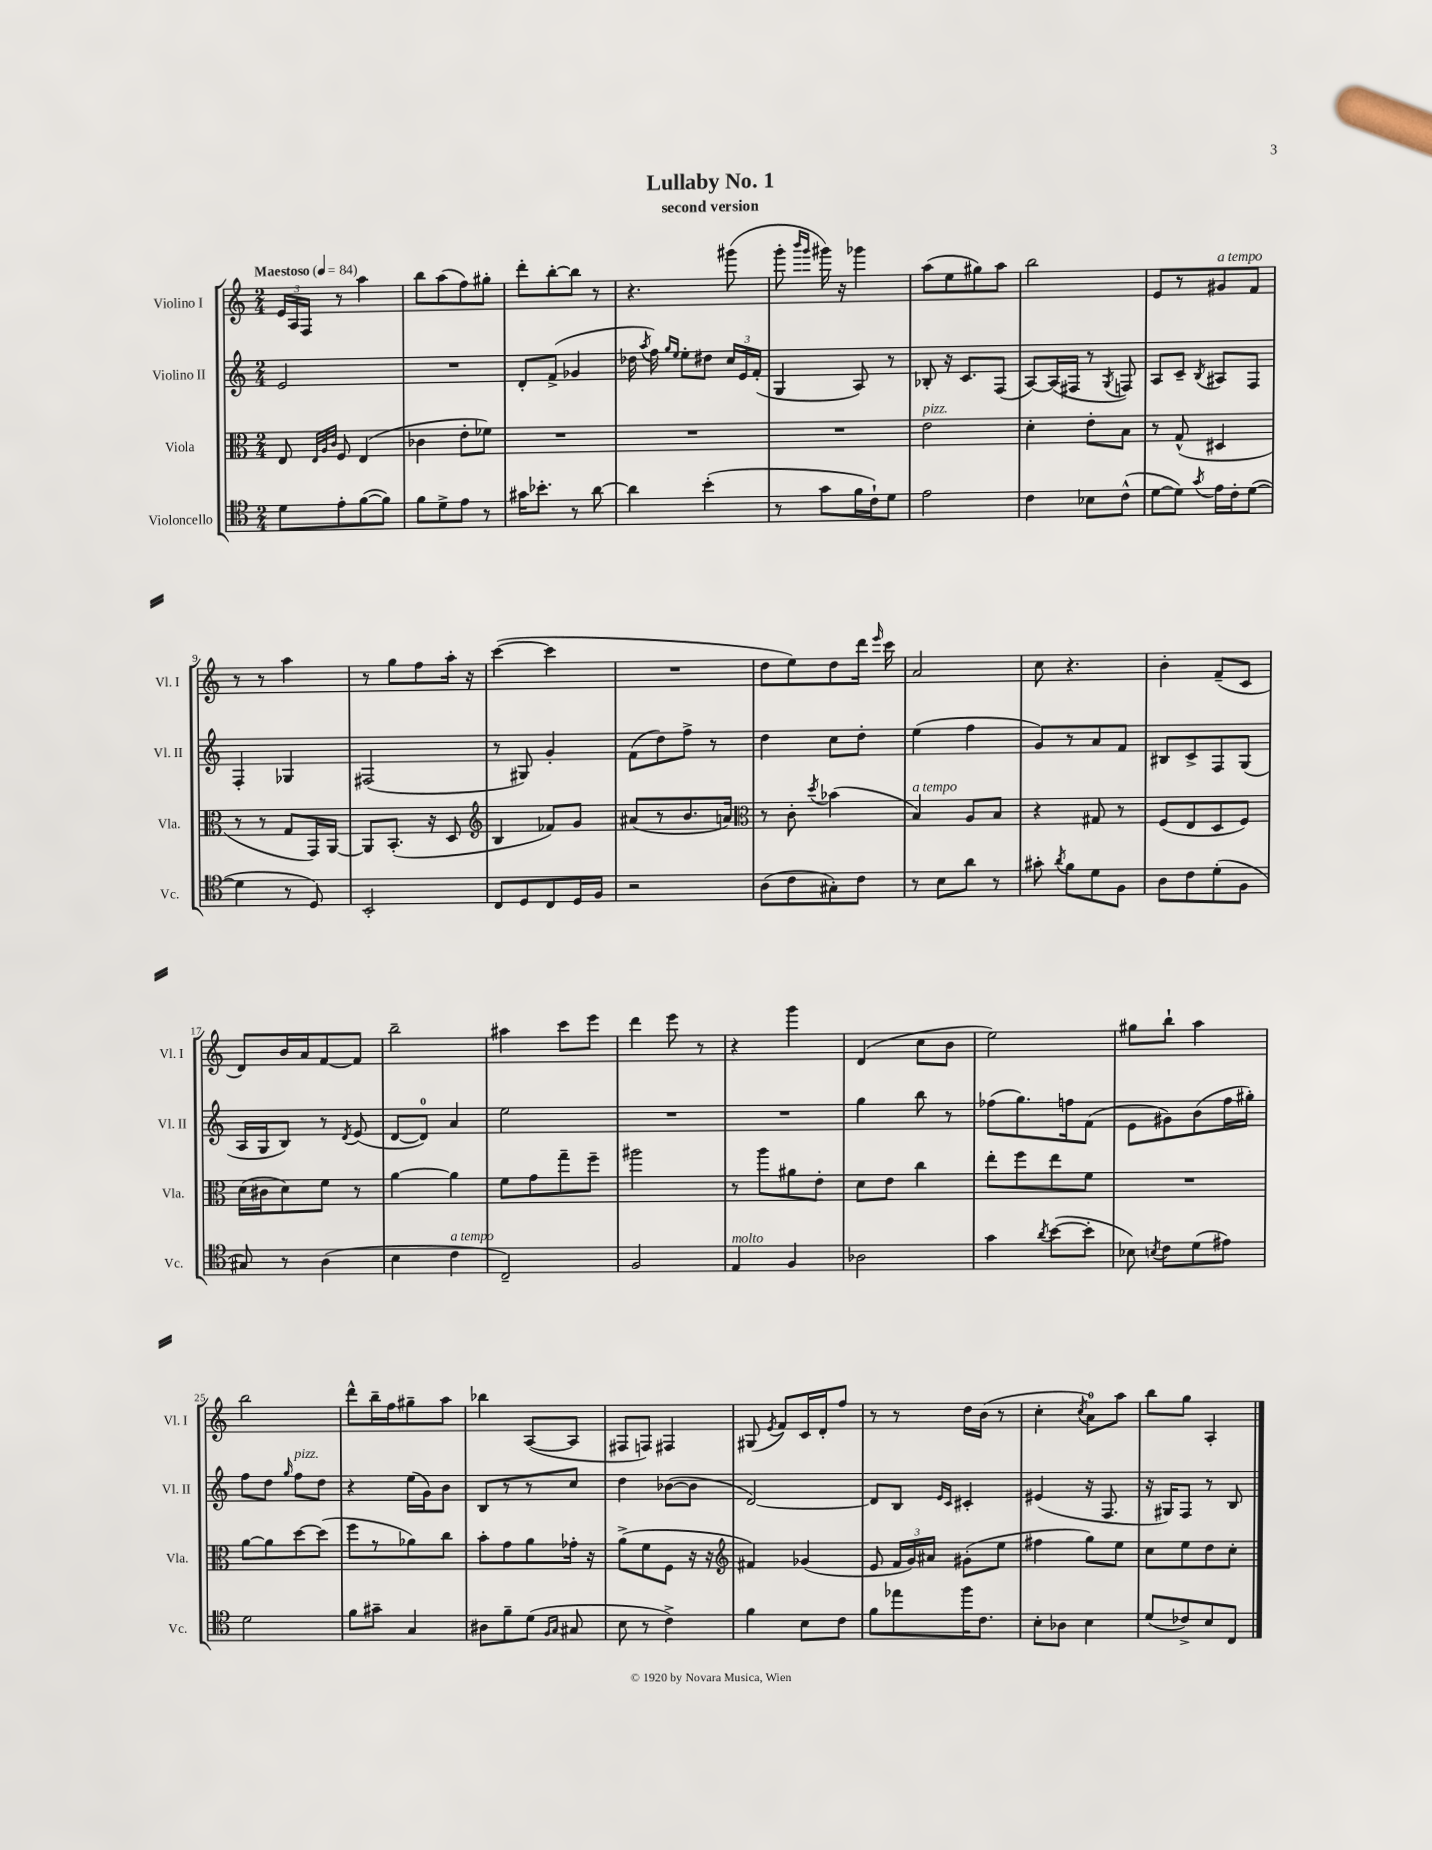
\header { title = "Lullaby No. 1" subtitle = "second version" }
<<
\new StaffGroup <<
\new Staff = "s0" \with { instrumentName = "Violino I" shortInstrumentName = "Vl. I" } {
    \clef treble \key c \major \numericTimeSignature \time 2/4 \tempo "Maestoso" 4 = 84
    \autoBeamOff \tuplet 3/2 { e'16[ a16 f16] } r8 a''4 |
    b''8[ a''8( f''8) gis''8]-. |
    d'''8[-. b''8~-. b''8] r8 |
    r4. gis'''8( |
    g'''8-. \grace { b'''16[ g'''16] } gis'''16) r16 ges'''4 |
    a''8[( e''8 gis''8) a''8] |
    b''2 |
    e'8[ r8 gis'8^\markup { \italic "a tempo" } f'8] |
    r8 r8 a''4 |
    r8 g''8[ f''8 a''16]-. r16 |
    c'''4~( c'''4 |
    R2 |
    d''8[ e''8) d''8 d'''16] \grace { e'''16 } c'''16 |
    a'2 |
    c''8 r4. |
    b'4-. f'8[--( c'8] |
    d'8[) b'16 a'16 f'8~ f'8] |
    b''2-- |
    ais''4 c'''8[ e'''8] |
    d'''4 e'''8 r8 |
    r4 g'''4 |
    d'4( c''8[ b'8] |
    e''2) |
    gis''8[ b''8]-! a''4 |
    b''2 |
    d'''8[-^ b''16-- f''16 gis''8-- a''8] |
    bes''4 a8[~( a8] |
    fis8[ f8]) fis4 |
    gis8( \acciaccatura { e'8 } f'8[) c'16 d'16-. f''8] |
    r8 r8 d''16[ b'16]( r8 |
    c''4-. \acciaccatura { c''8 } a'8[-0) a''8] |
    b''8[ g''8] a4-. \bar "|." |
}
\new Staff = "s1" \with { instrumentName = "Violino II" shortInstrumentName = "Vl. II" } {
    \clef treble \key c \major \numericTimeSignature \time 2/4
    \autoBeamOff e'2 |
    R2 |
    d'8[-. f'8]->( ges'4 |
    des''16 \acciaccatura { a''8 } f''16) \grace { g''16[ e''16] } e''8[-. dis''8] \tuplet 3/2 { c''16[ e'16 f'16]-.( } |
    g4 a8) r8 |
    bes8-. r16 c'8.[ f8]( |
    a8[~) a16( fis16] r8 \acciaccatura { g8 } f8) |
    a8[ c'8]-- \acciaccatura { b8 } ais8[ f8] |
    f4-. ges4 |
    fis2( |
    r8 gis8) g'4-. |
    f'8[( d''8) f''8]-> r8 |
    d''4 c''8[ d''8]-. |
    e''4( f''4 |
    g'8[) r8 a'8 f'8] |
    bis8[ c'8-> f8 g8]( |
    a16[ g16 b8]) r8 \acciaccatura { d'8 } e'8( |
    d'8[~ d'8]-0) a'4 |
    e''2 |
    R2 |
    R2 |
    g''4 b''8 r8 |
    fes''8[( g''8.) f''16 f'8]( |
    e'8[ gis'8) b'8( f''16 gis''16]-.) |
    f''8[ d''8] \grace { g''16 } f''8[^\markup { \italic "pizz." } d''8] |
    r4 e''16[( g'16) b'8] |
    b8[ r8 r8 c''8] |
    d''4 bes'8[~( bes'8] |
    d'2~) |
    d'8[ b8] \grace { e'16[ c'16] } cis'4-. |
    eis'4( r16 f8. |
    r16 gis16[) f8] r8 b8 \bar "|." |
}
\new Staff = "s2" \with { instrumentName = "Viola" shortInstrumentName = "Vla." } {
    \clef alto \key c \major \numericTimeSignature \time 2/4
    \autoBeamOff e8 \grace { e32[ a32 c'32] } f8 e4( |
    ces'4 e'8[-. fes'8]) |
    R2 |
    R2 |
    R2 |
    e'2^\markup { \italic "pizz." } |
    d'4-. e'8[-. b8] |
    r8 g8-^( dis4 |
    r8 r8 g8[ g,16) a,16]~ |
    a,8[ b,8.]-.( r16 d8 |
    \clef treble b4 fes'8[) g'8] |
    ais'8[( r8 b'8. a'16]) |
    \clef alto r8 c'8-. \acciaccatura { d''8 } bes'4( |
    b4^\markup { \italic "a tempo" }) a8[ b8] |
    r4 gis8 r8 |
    f8[( e8 d8 f8]) |
    d'16[( cis'16 d'8) f'8] r8 |
    a'4~ a'4 |
    f'8[ g'8 g''8-- f''8]-- |
    ais''2 |
    r8 a''8[ ais'8 e'8]-. |
    d'8[ e'8] c''4 |
    e''8[-. f''8 e''8 f'8] |
    R2 |
    a'8[~ a'8 d''8~ d''8]( |
    f''8[ r8 aes'8) c''8] |
    b'8[-. g'8 a'8 ges'16]-. r16 |
    a'8[->( f'8 f8] r16 r16 |
    \clef treble fis'4) ges'4( |
    e'8 \tuplet 3/2 { f'16[ g'16) ais'16] } gis'8[-.( e''8] |
    fis''4 g''8[) e''8] |
    c''8[ e''8 d''8 c''8]-. \bar "|." |
}
\new Staff = "s3" \with { instrumentName = "Violoncello" shortInstrumentName = "Vc." } {
    \clef tenor \key c \major \numericTimeSignature \time 2/4
    \autoBeamOff d'8[ e'8-. f'8~( f'8]) |
    f'8[ d'8-> e'8] r8 |
    gis'16[ bes'8.]-. r8 a'8~ |
    a'4 b'4-.( |
    r8 g'8[ f'16 c'16-!) d'8] |
    e'2 |
    c'4 bes8[ c'8]-^( |
    d'8[~ d'8]) \acciaccatura { g'8 } e'16[ c'16-. d'8]~( |
    d'4 r8 d8) |
    b,2-. |
    c8[ d8 c8 d16 f16] |
    r2 |
    a8[( c'8 gis8-.) c'8] |
    r8 b8[ a'8] r8 |
    gis'8-. \acciaccatura { a'8 } f'8[ d'8 f8] |
    a8[ c'8 d'8-.( f8] |
    gis8) r8 a4( |
    b4 c'4^\markup { \italic "a tempo" } |
    c2--) |
    f2 |
    e4^\markup { \italic "molto" } f4 |
    aes2 |
    g'4 \acciaccatura { a'8 } b'8[~( b'8]-. |
    bes8) \acciaccatura { b8 } c'8[ d'8( eis'8]) |
    d'2 |
    f'8[ gis'8]-- g4 |
    ais8[ f'8-- d'8]( \grace { f16[ g16] } gis8 |
    b8 r8 c'4->) |
    f'4 b8[ c'8] |
    f'8[ ees''8 f''16 c'8.] |
    b8[-. aes8] b4 |
    d'8[( ces'8->) b8 c8] \bar "|." |
}
>>
>>
